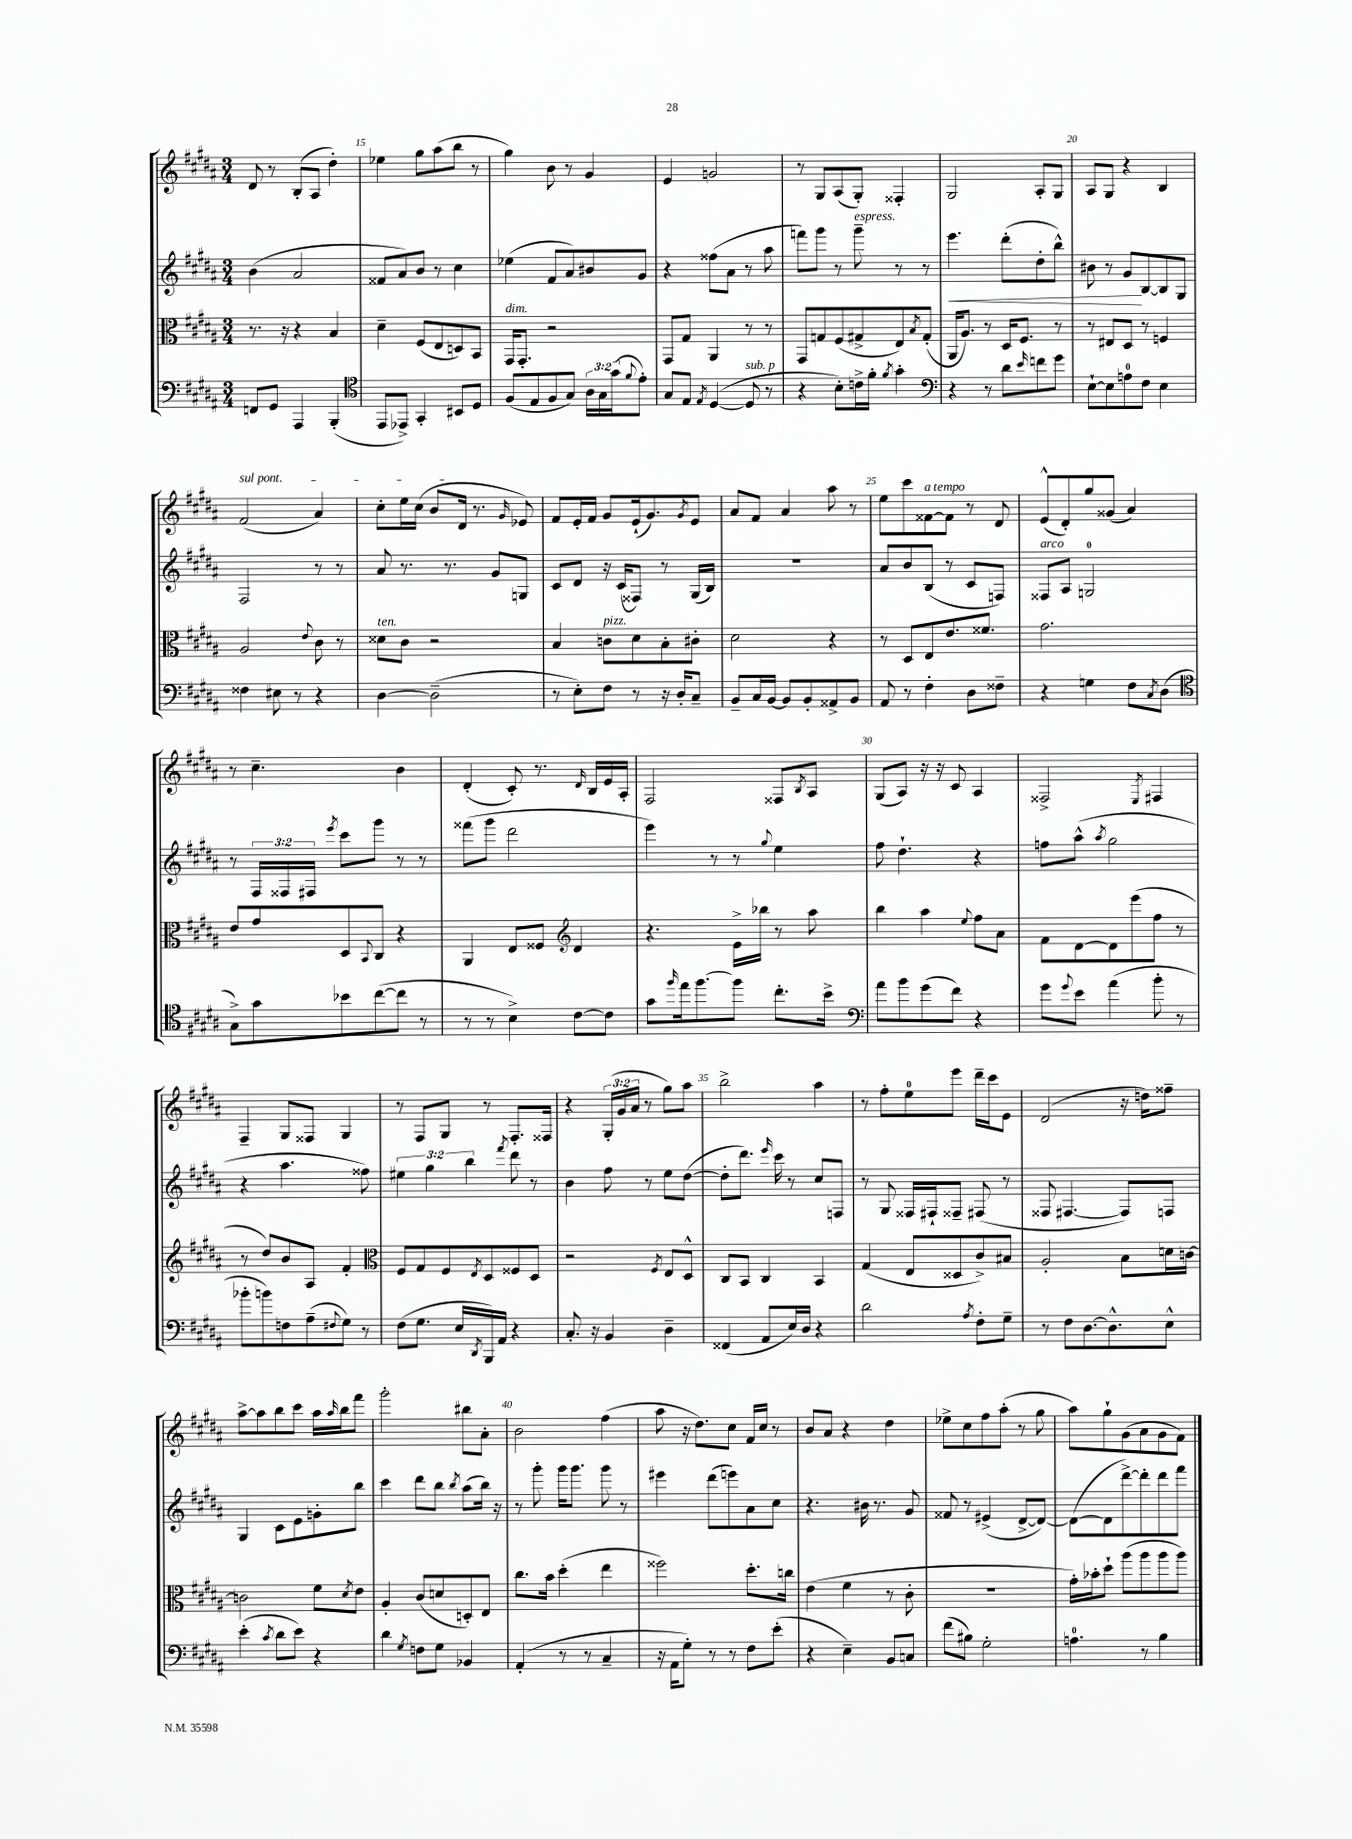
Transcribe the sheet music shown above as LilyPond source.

<<
\new StaffGroup <<
\new Staff = "s0" {
    \clef treble \key b \major \numericTimeSignature \time 3/4 \override Staff.TupletNumber.text = #tuplet-number::calc-fraction-text
    dis'8 r8 b8-.( ais8 dis''4-.) |
    ees''4 gis''8 ais''8( b''8 r8 |
    gis''4) b'8 r8 gis'4 |
    e'4 g'2 |
    r8 gis8 ais8( gis8-.) fisis4-. |
    gis2 ais8-. gis8 |
    ais8 gis8 r4 b4 |
    \once \override TextSpanner.bound-details.left.text = \markup { \italic "sul pont." } fis'2\startTextSpan( ais'4) |
    cis''8-. e''16 cis''16( b'8 dis'16\stopTextSpan r8. \grace { gis'16 } ees'8) |
    fis'8 e'16-. fis'16 gis'8 e'16-!( gis'8.) \acciaccatura { gis'8 } e'8 |
    ais'8 fis'8 ais'4 ais''8 r8 |
    e''8 cis'''8 fisis'8~^\markup { \italic "a tempo" } fisis'8 r8 dis'8 |
    e'8-^( dis'8-.) gis''8 gisis'8( ais'4) |
    r8 cis''4.-- b'4 |
    dis'4-.( cis'8-.) r8. \grace { dis'16 } b16 e'16 ais16-. |
    fis2 fisis8 \acciaccatura { b8 } ais8 |
    gis8( ais8) r16 r16 cis'8 ais4 |
    fisis2-> \acciaccatura { e8 } fis4 |
    fis4-- gis8 fisis8 gis4 |
    r8 fis8 gis8 r8 fis8.-. fisis16 |
    r4 \tuplet 3/2 { gis16-.( gis'16 ais'16 } r8 gis''8) ais''8 |
    b''2-> ais''4 |
    r8 fis''8-. e''8-0 e'''8 dis'''16-- cis'''16 e'8 |
    dis'2( r16 d''16) fisis''8-- |
    ais''8~-> ais''8 b''8 cis'''8 ais''16 \grace { ais''16 } b''16 fis'''8 |
    gis'''2-. bis''8 ais'8-. |
    b'2 fis''4( |
    ais''8 r16 dis''8.) cis''8 fis'16 cis''16 r8 |
    b'8 ais'8 r4 dis''4 |
    ees''8-> cis''8 fis''8 ais''8-.( r8 gis''8 |
    ais''8) gis''8-! gis'8( ais'8 gis'8 fis'8) \bar "|." |
}
\new Staff = "s1" {
    \clef treble \key b \major \numericTimeSignature \time 3/4 \override Staff.TupletNumber.text = #tuplet-number::calc-fraction-text
    b'4( ais'2 |
    fisis'8 ais'8) b'8 r8 cis''4 |
    ees''4( fis'8 ais'8) bis'8 gis'8 |
    r4 fisis''8( ais'8 r8 ais''8 |
    f'''8) gis'''8 r8 gis'''8--^\markup { \italic "espress." } r8 r8 |
    e'''4.\< dis'''8-.( dis''8-. b''8-^) |
    bis'8 r8 gis'8\! b8~ b8 gis8 |
    fis2 r8 r8 |
    ais'8 r8. r8. gis'8 g8 |
    cis'8 dis'8 r16 cis'16( fisis8) r8 gis16( b16) |
    R2. |
    ais'8 b'8 b8( r8 cis'8 f8) |
    fisis8^\markup { \italic "arco" } ais8 g2-0 |
    r8 \tuplet 3/2 { fis16 fisis16 fis16 } \acciaccatura { e'''8 } cis'''8 gis'''8 r8 r8 |
    fisis'''8( gis'''8 dis'''2 |
    e'''4) r8 r8 \appoggiatura { gis''8 } e''4 |
    fis''8 dis''4.-! r4 |
    f''8 ais''8-^( \acciaccatura { ais''8 } gis''2 |
    r4 ais''4. fisis''8) |
    \tuplet 3/2 { eis''4 gis''4 b''4 } \acciaccatura { fis'''8 } dis'''8 r8 |
    b'4 fis''8 r8 e''8 dis''8~( |
    dis''8-. dis'''8.) \grace { e'''16 } cis'''16 r8 cis''8 f8 |
    r8 gis8 fisis16 fis16-! fisis8-- fis8( r8 |
    fisis8 fis4.~ fis8) f8 |
    gis4 cis'8 e'8 g'8-. b''8 |
    cis'''4 dis'''8 b''8 \acciaccatura { b''8 } ais''8( b''16) r16 |
    r8 gis'''8-. gis'''16 gis'''8. gis'''8 r8 |
    eis'''4 dis'''8( e'''8) ais'8 cis''8 |
    r4. bis'16 r8. gis'8 |
    fisis'8 r8 eis'4->( dis'8~-> dis'8~) |
    dis'8~( dis'8 dis'''8~->) dis'''8-. dis'''8 fis'''8 \bar "|." |
}
\new Staff = "s2" {
    \clef alto \key b \major \numericTimeSignature \time 3/4
    r8. r16 r4 b4 |
    dis'4-- fis8( e8 d8) b,8 |
    gis,16^\markup { \italic "dim." } gis,8.-. r2 |
    gis,8 gis8 ais,4 r8 r8 |
    gis,8 g8 fis8( gis8-> e8) \acciaccatura { b8 } gis8-.( |
    ais,16 ais8.) r8 dis16 fis8. r8 |
    r8 eis8 dis8 r8 f4 |
    ais2 \appoggiatura { e'8 } cis'8 r8 |
    disis'8^\markup { \italic "ten." } cis'8 r2 |
    b4 c'8^\markup { \italic "pizz." } dis'8 b8-. cis'8-. |
    dis'2 r4 |
    r8 dis8 e8 e'8. fisis'8. |
    gis'2. |
    e'8 gis'8 dis8 \appoggiatura { b,8 } cis8 r4 |
    ais,4 e8 fisis8 \clef treble dis'4 |
    r4. e'16-> bes''16 r8 ais''8 |
    b''4 ais''4 \appoggiatura { e''8 } fis''8 ais'8 |
    fis'8 dis'8~ dis'8 e'''8( fis''8 r8 |
    r8 dis''8) b'8 ais8 fis'4-. |
    \clef alto fis8 gis8 fis8 \acciaccatura { e8 } dis8 fisis8 dis8 |
    r2 \acciaccatura { fis8 } e8 dis8-^ |
    cis8 b,8 cis4 b,4 |
    gis4( e8 disis8 cis'8->) bis8 |
    ais2-. b8 d'16 c'16~ |
    c'2 fis'8 \acciaccatura { dis'8 } e'8 |
    ais4-. cis'8( d'8 d8-.) e8 |
    cis''8. b'16 dis''4-.( e''4 |
    fisis''2) dis''8.-. c''16 |
    e'4( fis'4 r8 cis'8-. |
    R2. |
    gis'16-.) bes'16-. dis''8-! ais''8( ais''8 ais''8 ais''8) \bar "|." |
}
\new Staff = "s3" {
    \clef bass \key b \major \numericTimeSignature \time 3/4 \override Staff.TupletNumber.text = #tuplet-number::calc-fraction-text
    f,8 gis,8 ais,,4 b,,4-.( |
    \clef tenor e,8 ees,8->) gis,4-. bis,8 dis8 |
    fis8( e8 fis8 gis8) \tuplet 3/2 { ais16 gis16 gis'16( } \appoggiatura { fis'8 } e'8-.) |
    gis8 e8 \acciaccatura { e8 } dis4~( dis8^\markup { \italic "sub. p" } r8 |
    r4 b8-.) c'16-> fis'16-. \acciaccatura { fis'8 } gis'4-. |
    \clef bass r4 r8 dis'8 \grace { e'16 } f'8 gis'8 |
    e8~-! e8 a8-0 fis8 e4 |
    fisis4 eis8 r8 r4 |
    dis4~ dis2--( |
    r8 e8-.) fis8 r8 r16 dis16-. cis8-- |
    b,8-- cis16 b,16~ b,8 b,8-. aisis,8-> b,8 |
    ais,8 r8 fis4-. dis8 fisis8-- |
    r4 g4 fis8 \acciaccatura { cis8 } dis8( |
    \clef tenor gis8->) gis'8 bes'8 cis''8~( cis''8 r8 |
    r8 r8 b4->) cis'8~ cis'8 |
    gis'8 \grace { fis''16 } e''16 fis''8.~ fis''8 cis''8.-. b'16-> |
    \clef bass ais'8 b'8 gis'8( fis'8) r4 |
    gis'8 \appoggiatura { gis'8 } e'8 ais'4( b'8-. r8 |
    bes'8-. b'8) f8 ais8--( \appoggiatura { fis8 } gis8) r8 |
    fis8( gis8. e16 \acciaccatura { dis,8 } b,,16) ais,16 r4 |
    cis8.-. r16 b,4 dis4-- |
    fisis,4( ais,8 e16) dis16 r4 |
    dis'2 \acciaccatura { ais8 } fis8-. gis8-- |
    r8 fis8 dis8.~ dis8.-^ e8-^ |
    e'4-.( \acciaccatura { cis'8 } dis'8 e'8) r4 |
    dis'4 \acciaccatura { gis8 } f8 gis8 bes,4 |
    ais,4-.( r8 r8 cis4-- |
    r16 ais,16 gis8-.) r8 r8 fis8 e'8-.( |
    r4 e4--) b,8 c8 |
    fis'8( bis8) gis2-. |
    a4.-0 r8 b4 \bar "|." |
}
>>
>>
\layout { \context { \Score currentBarNumber = #14 \override BarNumber.break-visibility = ##(#f #t #t) barNumberVisibility = #(every-nth-bar-number-visible 5) } }
